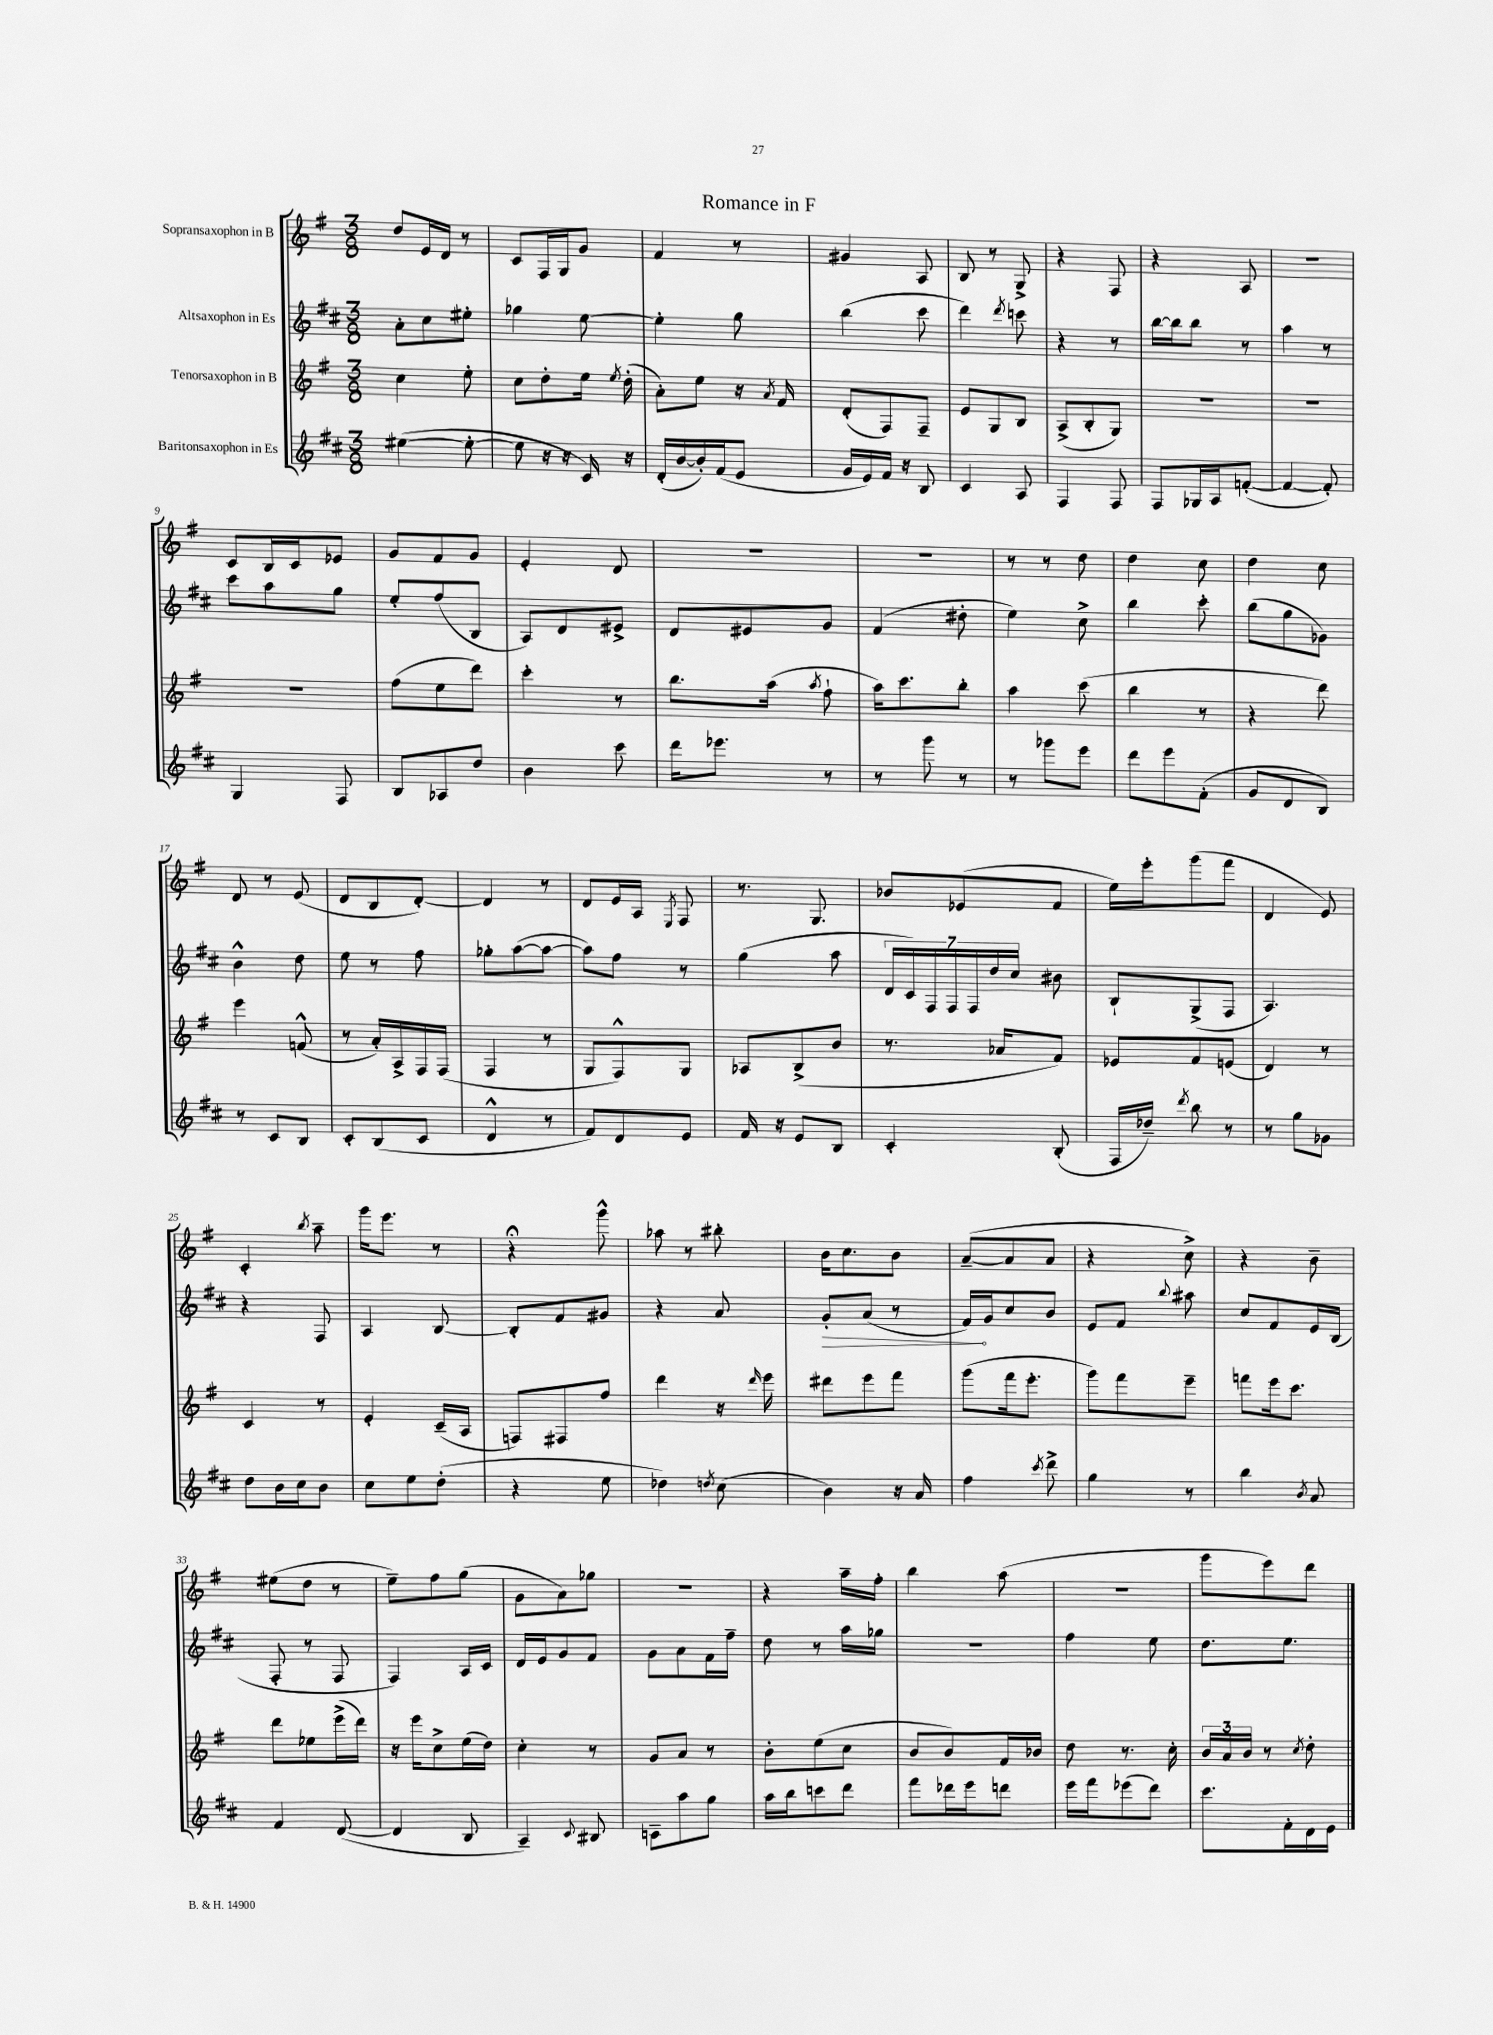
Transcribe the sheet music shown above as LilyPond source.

\header { title = "Romance in F" }
<<
\new StaffGroup <<
\new Staff = "s0" \with { instrumentName = "Sopransaxophon in B" } {
    \clef treble \key g \major \numericTimeSignature \time 3/8
    \autoBeamOff d''8[ e'16 d'16] r8 |
    c'8[ fis16 g16 g'8] |
    fis'4 r8 |
    gis'4 a8 |
    b8 r8 g8-> |
    r4 fis8 |
    r4 a8 |
    R4. |
    c'8[ b16 c'16 ees'8] |
    g'8[ fis'8 g'8] |
    e'4-. d'8 |
    r4. |
    R4. |
    r8 r8 d''8 |
    d''4 c''8 |
    d''4 c''8 |
    d'8 r8 e'8( |
    d'8[ b8 d'8]~-.) |
    d'4 r8 |
    d'8[ e'16 a16] \acciaccatura { e8 } fis8 |
    r8. g8. |
    bes'8[ ees'8( fis'8] |
    e''16[) e'''16-. g'''8( fis'''8] |
    d'4 e'8) |
    c'4-. \acciaccatura { b''8 } a''8-- |
    g'''16[ e'''8.] r8 |
    r4\fermata g'''8-^ |
    aes''8 r8 bis''8-. |
    b'16[ c''8. b'8] |
    a'8[~--( a'8 a'8] |
    r4 c''8->) |
    r4 b'8-- |
    eis''8[( d''8] r8 |
    e''8[--) fis''8 g''8]( |
    g'8[ a'8) ges''8] |
    R4. |
    r4 a''16[-- fis''16]-. |
    b''4 a''8( |
    R4. |
    g'''8[ e'''8) d'''8] \bar "|." |
}
\new Staff = "s1" \with { instrumentName = "Altsaxophon in Es" } {
    \clef treble \key d \major \numericTimeSignature \time 3/8
    \autoBeamOff a'8[-. cis''8 eis''8]-. |
    ges''4 e''8~ |
    e''4-. g''8 |
    b''4( cis'''8 |
    d'''4) \acciaccatura { d'''8 } c'''8 |
    r4 r8 |
    b''16[~ b''16 b''8] r8 |
    a''4 r8 |
    cis'''8[ a''8 g''8] |
    e''8[-. fis''8( b8] |
    a8[) d'8 eis'8]-> |
    d'8[ eis'8 g'8] |
    fis'4( dis''8-. |
    e''4) cis''8-> |
    b''4 cis'''8-. |
    b''8[( g''8 ges'8]) |
    b'4-^ d''8 |
    e''8 r8 fis''8 |
    ges''8[-. a''8~( a''8]~ |
    a''8[) fis''8] r8 |
    g''4( a''8 |
    \tuplet 7/4 { d'16[ cis'16) fis16 fis16 fis16 d''16 cis''16] } bis'8 |
    b8[-! g8->( fis8] |
    a4.) |
    r4 fis8 |
    a4 b8~ |
    b8[-. fis'8 gis'8] |
    r4 a'8 |
    \once \override Hairpin.circled-tip = ##t g'8[-.\> a'8]( r8 |
    fis'16[\!) g'16 cis''8 b'8] |
    e'8[ fis'8] \appoggiatura { b''8 } ais''8 |
    cis''8[ fis'8 e'16 b16]( |
    fis8-. r8 fis8 |
    fis4) a16[ cis'16] |
    d'16[ e'16 g'8 fis'8] |
    g'8[ a'8 fis'16 fis''16]-- |
    d''8 r8 a''16[ ges''16] |
    R4. |
    fis''4 e''8 |
    d''8.[ e''8.] \bar "|." |
}
\new Staff = "s2" \with { instrumentName = "Tenorsaxophon in B" } {
    \clef treble \key g \major \numericTimeSignature \time 3/8
    \autoBeamOff c''4 e''8-. |
    c''8[ d''8-. e''16] \acciaccatura { e''8 } d''16-.( |
    a'8[-.) e''8] r16 \acciaccatura { a'8 } fis'16 |
    d'8[-.( fis8) fis8]-- |
    e'8[ g8 b8] |
    a8[->( b8-. g8]) |
    R4. |
    R4. |
    R4. |
    fis''8[( e''8 d'''8]) |
    c'''4-. r8 |
    b''8.[ a''16]( \acciaccatura { a''8 } fis''8-! |
    a''16[) c'''8. b''8]-. |
    a''4 c'''8( |
    b''4 r8 |
    r4 d'''8) |
    e'''4 f'8-^( |
    r8 a'16[-.) a16-> fis16 fis16]( |
    fis4 r8 |
    g8[ fis8-^) g8] |
    aes8[ b8->( b'8] |
    r8. aes'16[ fis'8]) |
    ees'8[ fis'8 e'8]( |
    d'4) r8 |
    c'4 r8 |
    e'4-. c'16[--( a16] |
    f8[) fis8 fis''8] |
    d'''4 r16 \grace { d'''16 } e'''16 |
    dis'''8[ e'''8 fis'''8] |
    g'''8[( fis'''16 e'''8.]-. |
    g'''8[) fis'''8 e'''8]-- |
    f'''8[ e'''16 c'''8.] |
    d'''8[ ees''8 e'''16->( d'''16]) |
    r16 e'''16[ c''8-> e''16( d''16]) |
    c''4-. r8 |
    g'8[ a'8] r8 |
    b'8[-. e''8( c''8] |
    b'8[ b'8) fis'16 bes'16] |
    d''8 r8. c''16-. |
    \tuplet 3/2 { b'16[ a'16 b'16] } r8 \acciaccatura { c''8 } d''8-. \bar "|." |
}
\new Staff = "s3" \with { instrumentName = "Baritonsaxophon in Es" } {
    \clef treble \key d \major \numericTimeSignature \time 3/8
    \autoBeamOff eis''4~( eis''8~-. |
    eis''8 r16 r16 cis'16) r16 |
    d'16[-.( b'16~ b'16-.) fis'16( e'8] |
    g'16[ e'16) fis'16] r16 b8 |
    cis'4 a8 |
    fis4 fis8 |
    fis8[ ges16 a16 f'8]~-.( |
    f'4~ f'8-.) |
    g4 fis8 |
    b8[ aes8 d''8] |
    b'4 cis'''8 |
    d'''16[ ees'''8.] r8 |
    r8 g'''8 r8 |
    r8 ges'''8[ e'''8] |
    d'''8[ e'''8 fis'8]-.( |
    g'8[ d'8 b8]) |
    r8 cis'8[ b8] |
    cis'8[-. b8( cis'8] |
    d'4-^ r8 |
    fis'8[) d'8 e'8] |
    fis'16 r16 e'8[ b8] |
    cis'4-. b8-.( |
    fis16[ des''16]--) \acciaccatura { d'''8 } b''8 r8 |
    r8 g''8[ ges'8] |
    d''8[ b'16 cis''16 b'8] |
    cis''8[ e''8 d''8]-.( |
    r4 e''8 |
    des''4) \acciaccatura { d''8 } cis''8( |
    b'4) r16 a'16 |
    fis''4 \acciaccatura { cis'''8 } d'''8-> |
    g''4 r8 |
    b''4 \acciaccatura { b'8 } a'8 |
    fis'4 d'8~( |
    d'4 b8 |
    a4--) \appoggiatura { cis'8 } bis8 |
    c'8[-- a''8 g''8] |
    a''16[ b''16 c'''8 d'''8] |
    fis'''8[ des'''16 e'''16 d'''8] |
    e'''16[ fis'''16 ees'''8( d'''8]) |
    cis'''8.[ fis'16-. d'16 e'16] \bar "|." |
}
>>
>>
